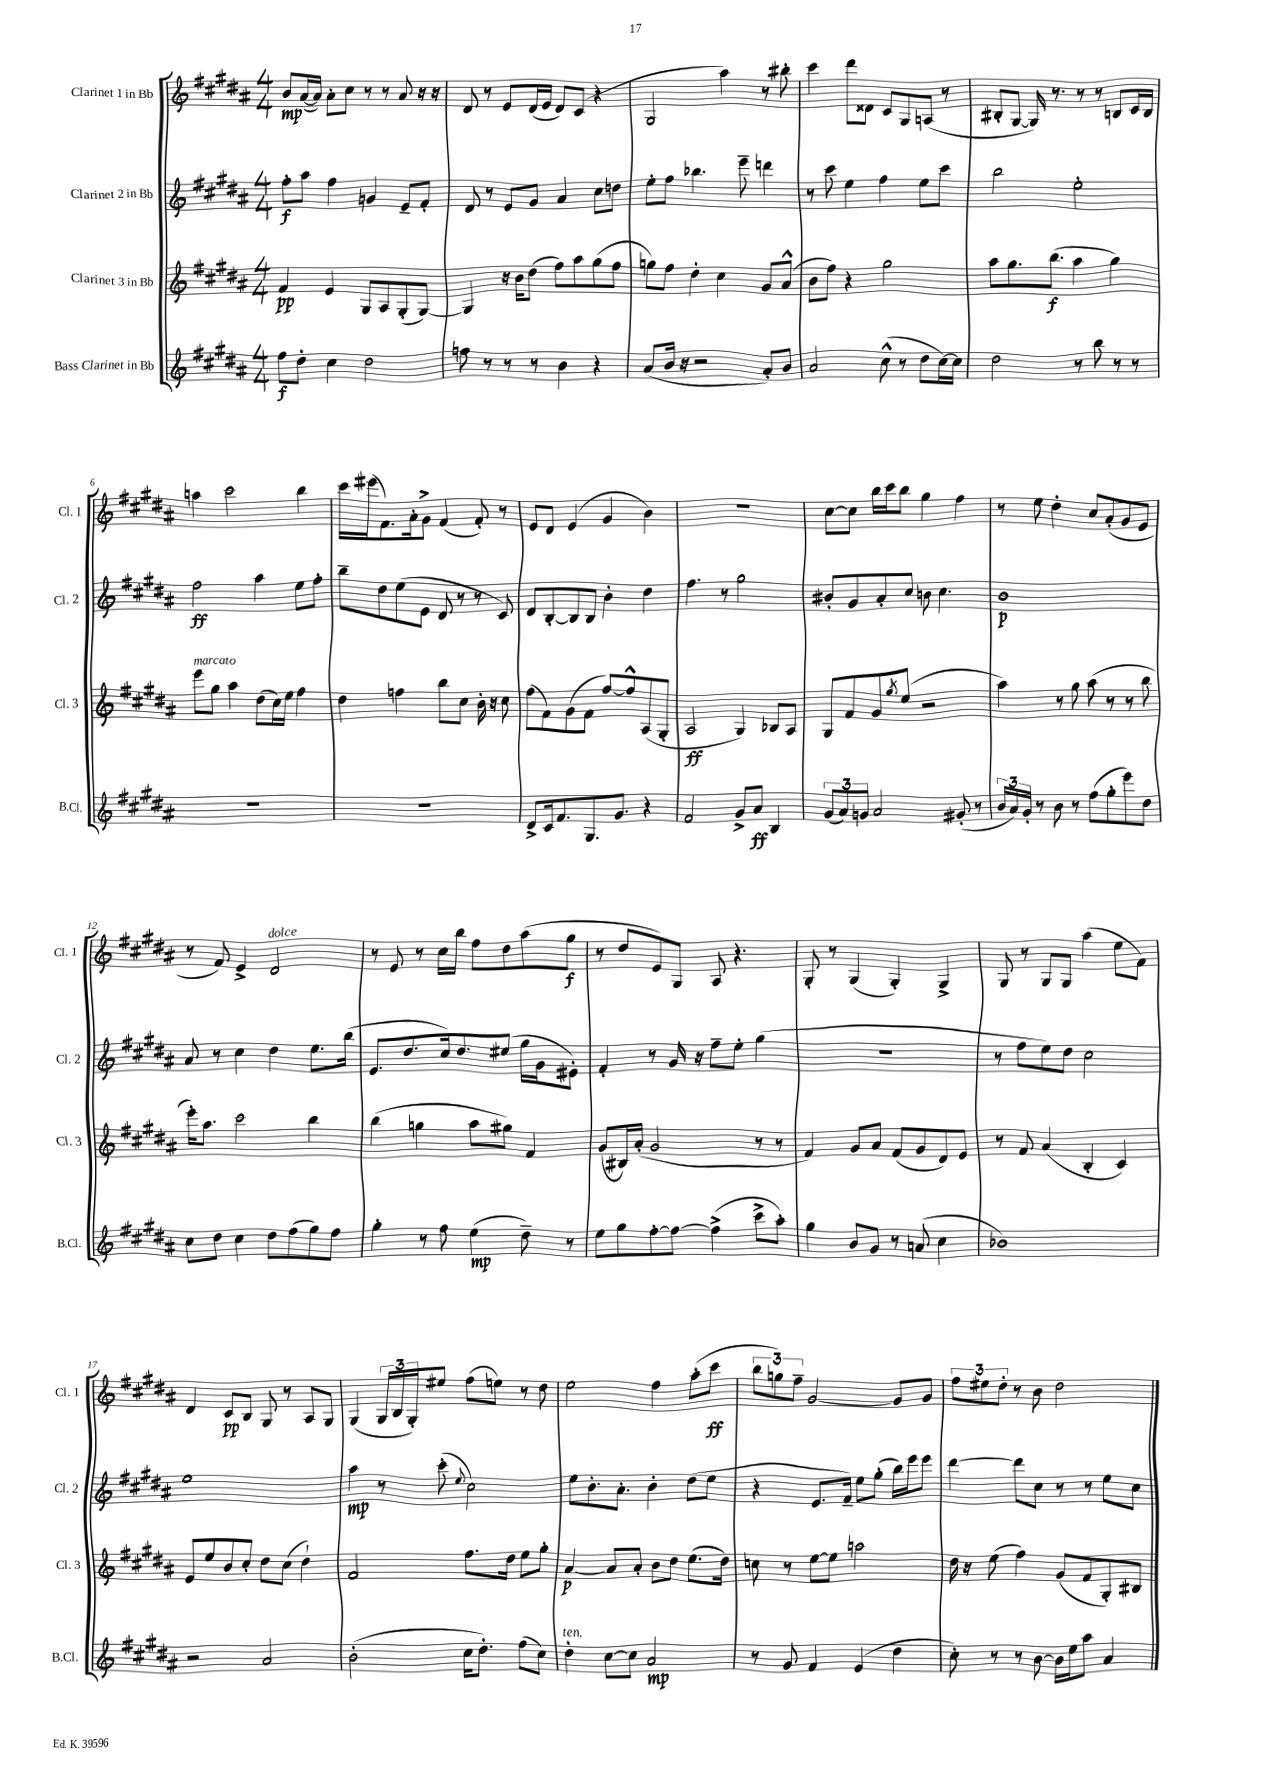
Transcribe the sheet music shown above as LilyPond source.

<<
\new StaffGroup <<
\new Staff = "s0" \with { instrumentName = "Clarinet 1 in Bb" shortInstrumentName = "Cl. 1" } {
    \clef treble \key b \major \numericTimeSignature \time 4/4
    b'8\mp ais'16~( ais'16) ais'8-. cis''8 r8 r8 ais'8 r16 r16 |
    dis'8 r8 e'8 dis'16( e'16 dis'8) cis'8( r4 |
    gis2 ais''4) r8 bis''8-. |
    cis'''4 dis'''8 disis'8 cis'8 gis8 a8( r8 |
    bis8-. gis8~ gis16) r8. r8 r8 b8 cis'16 b16 |
    a''4 cis'''2 b''4 |
    cis'''16 eis'''16( fis'8.) ais'16-. gis'8-> fis'4( fis'8-.) r8 |
    e'8 dis'8 e'4( gis'4 b'4) |
    R1 |
    cis''8~ cis''8 b''16 cis'''16 b''8 gis''4 fis''4 |
    r8 e''8 dis''4-. cis''8 ais'8-.( gis'8 e'8 |
    r8 fis'8) e'4-> dis'2^\markup { \italic "dolce" } |
    r8 e'8 r8 cis''16 b''16 fis''8 dis''8 ais''8( gis''8\f |
    r8 dis''8 e'8) gis8 ais8 r4. |
    gis8-. r8 gis4( gis4-.) gis4-> |
    gis8 r8 gis8 gis8 ais''4( e''8 fis'8) |
    dis'4 cis'8\pp b8 gis8 r8 ais8 gis8 |
    gis4( \tuplet 3/2 { gis16 b16 gis16-.) } eis''8 fis''8( e''8) r8 dis''8 |
    e''2 fis''4 ais''8-.( cis'''8\ff |
    \tuplet 3/2 { b''8 g''8) fis''8-- } gis'2~ gis'8 gis'8 |
    \tuplet 3/2 { fis''8 eis''8 dis''8-. } r8 b'8 dis''2 \bar "|." |
}
\new Staff = "s1" \with { instrumentName = "Clarinet 2 in Bb" shortInstrumentName = "Cl. 2" } {
    \clef treble \key b \major \numericTimeSignature \time 4/4
    fis''8-.\f ais''8 fis''4 g'4 e'8-- fis'8-. |
    dis'8 r8 e'8 gis'8 ais'4 cis''8 d''8 |
    e''8-. fis''8 bes''4. e'''8-- d'''4 |
    r8 cis'''8 e''4 fis''4 e''8 cis'''8 |
    b''2 e''2-. |
    fis''2\ff ais''4 e''8 fis''8-. |
    b''8-- dis''8 e''8( e'8 dis'8 r8 r8 cis'8) |
    dis'8 b8~-. b8 b8 b'4-. dis''4 |
    fis''4. r8 gis''2 |
    bis'8-. gis'8 ais'8-. cis''8 b'8 cis''4. |
    b'1\p |
    ais'8 r8 cis''4 dis''4 e''8. b''16( |
    e'8. dis''8. cis''16) dis''8. eis''8( gis''16 gis'16 eis'8-.) |
    fis'4-. r8 gis'16 r16 fis''8-- e''8-. gis''4( |
    r1 |
    r8 fis''8 e''8) dis''8 cis''2 |
    e''1 |
    ais''4\mp r8 cis'''8-.( \appoggiatura { e''8 } cis''2) |
    e''8 b'8.-. ais'8.-. b'4-. dis''8( e''8 |
    r4 e'8. fis'16--) e''8 gis''8-.( b''16) e'''16 e'''8 |
    dis'''4~ dis'''8 cis''8 r8 r8 e''8 cis''8 \bar "|." |
}
\new Staff = "s2" \with { instrumentName = "Clarinet 3 in Bb" shortInstrumentName = "Cl. 3" } {
    \clef treble \key b \major \numericTimeSignature \time 4/4
    fis'4\pp e'4 gis8 ais8 gis8-.( gis8~) |
    gis4 r16 b'16 dis''8( fis''8) ais''8 gis''8( fis''8 |
    g''8) fis''8 dis''4-. cis''4 gis'8 ais'8-^( |
    b'8 fis''8) r4 gis''2 |
    ais''8 gis''8. b''8.\f( ais''4 gis''4) |
    e'''8^\markup { \italic "marcato" } gis''8 ais''4 dis''8( cis''16) e''16 fis''4 |
    dis''4 f''4 b''8 cis''8 b'16-. r16 cis''8 |
    fis''8( fis'8) gis'8( fis'8 fis''8~) fis''8-^ ais8( gis8-. |
    ais2\ff gis4) bes8 ais8 |
    gis8 fis'8 gis'8 \acciaccatura { gis''8 } e''8( r2 |
    ais''4) r8 gis''8 ais''8( r8 r8 b''8 |
    e'''16-.) ais''8. cis'''2 b''4 |
    b''4( g''4 ais''8 gis''8) fis'4 |
    gis'8( bis16) ais'16-.( gis'2 r8 r8 |
    fis'4) gis'8 ais'8 fis'8( gis'8 dis'8) e'8 |
    r8 fis'8 ais'4( b4-. cis'4) |
    e'8 e''8 b'8 cis''8-. dis''8 cis''8( dis''4-!) |
    fis'2 fis''8. dis''16 e''8 gis''8-. |
    ais'4~\p ais'8 ais'8-. b'8 dis''8 e''8.( dis''16) |
    c''8 r8 e''8~ e''8 a''2 |
    dis''16 r16 e''8( fis''4) gis'8( fis'8 gis8-.) bis8 \bar "|." |
}
\new Staff = "s3" \with { instrumentName = "Bass Clarinet in Bb" shortInstrumentName = "B.Cl." } {
    \clef treble \key b \major \numericTimeSignature \time 4/4
    fis''8\f dis''8-. cis''4 dis''2 |
    f''8 r8 r8 r8 b'4 r4 |
    ais'8( b'16 r16 r2 ais'8-.) b'8 |
    ais'2 cis''8-^( r8 dis''8 cis''16~) cis''16 |
    dis''2 r8 b''8 r8 r8 |
    R1 |
    R1 |
    dis'8-> cis'16 fis'8. gis8. gis'8. r4 |
    fis'2 gis'8-> ais'8\ff b4 |
    \tuplet 3/2 { gis'8( ais'8) g'8 } ais'2 gis'8-.( r8 |
    \tuplet 3/2 { b'16 ais'16) gis'16-. } r8 b'8 r8 fis''8( gis''8-. e'''8) dis''8 |
    cis''8 dis''8 cis''4 dis''8 fis''8( gis''8) fis''8 |
    gis''4-. r8 fis''8 e''4\mp( dis''8--) r8 |
    e''8 gis''8 fis''8~-. fis''8~ fis''4->( cis'''8-> ais''8-.) |
    gis''4 b'8 gis'8 r8 a'8( cis''4 |
    bes'1) |
    r2 ais'2 |
    b'2-.( cis''16 dis''8.-.) fis''8( cis''8) |
    dis''4-.^\markup { \italic "ten." } cis''8~ cis''8 ais'2\mp |
    r8 gis'8 fis'4 e'4( dis''4 |
    cis''8-.) r8 r8 b'8~ b'16 e''16 ais''8 ais'4 \bar "|." |
}
>>
>>
